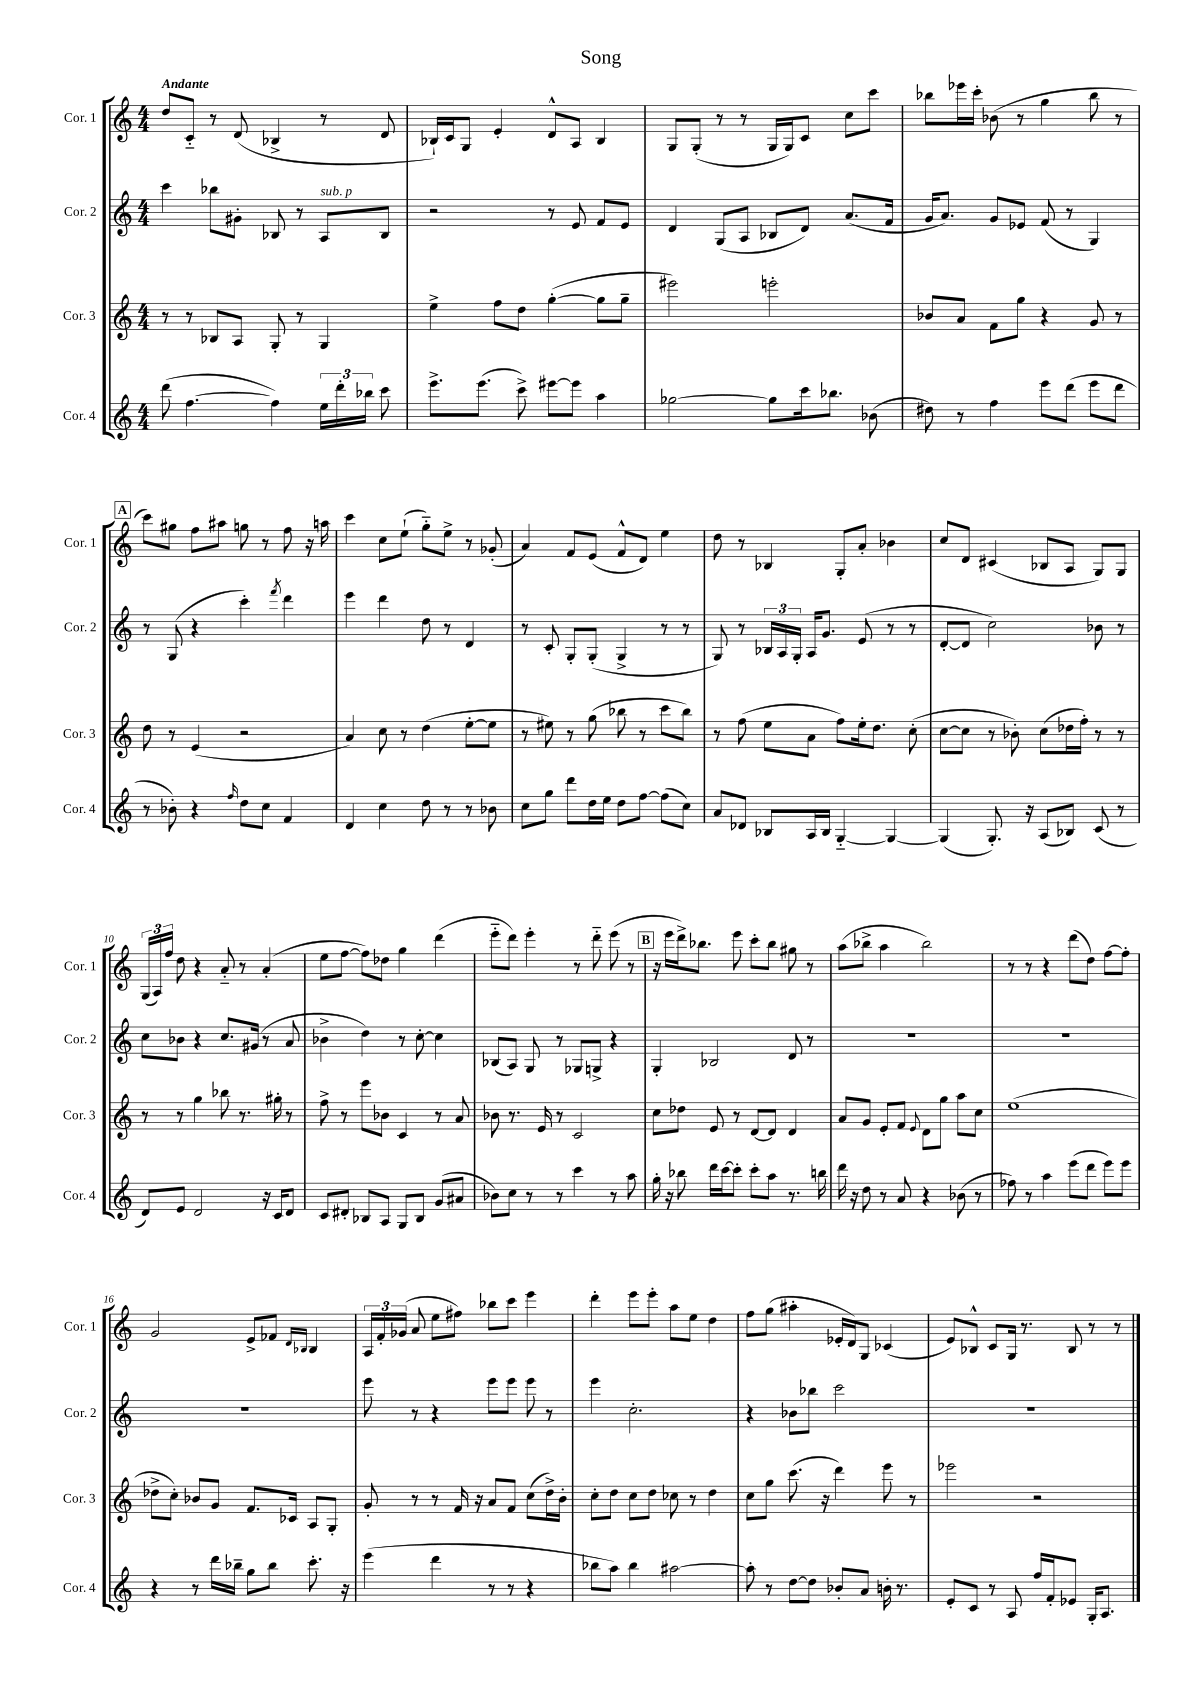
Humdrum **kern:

**kern	**kern	**kern	**kern
*staff4	*staff3	*staff2	*staff1
*clefG2	*clefG2	*clefG2	*clefG2
*k[]	*k[]	*k[]	*k[]
*M4/4	*M4/4	*M4/4	*M4/4
(8ddd	8r	4ccc	8dd
[4.ff	8r	.	8c'~
.	8B-	8bb-	8r
.	8A	8g#'	(8d
4ff])	8G'	8B-	4B-^
.	8r	8r	.
24ee	4G	8A	8r
24ddd'	.	.	.
24bb-	.	.	.
8ccc	.	8B-	8d
=	=	=	=
8.eee^	4ee^	2r	16B-`)
.	.	.	16c
.	.	.	8G
(8.eee	.	.	.
.	8ff	.	4e'
8ccc^)	8dd	.	.
[8eee#	([4gg'	8r	8d^^
8eee#]	.	8e	8A
4aa	8gg]	8f	4B-
.	8gg~	8e	.
=	=	=	=
[2gg-	2eee#)	4d	8G
.	.	.	(8G'
.	.	(8G	8r
.	.	8A	8r
8gg-]	2eee'	8B-	16G
.	.	.	16G)
16ccc	.	8d)	8c
8.bb-	.	.	.
.	.	(8.a	8cc
(8b-	.	.	8ccc
.	.	16f	.
=	=	=	=
8dd#)	8b-	16g	8bb-
.	.	8.a)	.
8r	8a	.	16eee-
.	.	.	16ccc'
4ff	8f	8g	(8b-
.	8gg	8e-	8r
8eee	4r	(8f	4gg
(8ddd	.	8r	.
8eee	8g	4G)	8bb-
8ddd	8r	.	8r
=	=	=	=
8r	8dd	8r	8ccc)
8b-')	8r	(8G	8gg#
4r	(4e	4r	8ff
.	.	.	8aa#
16qqff	.	.	.
8dd	2r	4ccc')	8gg
8cc	.	.	8r
.	.	8qfff	.
4f	.	4ddd	8ff
.	.	.	16r
.	.	.	16aa
=	=	=	=
4d	4a)	4eee	4ccc
4cc	8cc	4ddd	8cc
.	8r	.	(8ee`
8dd	(4dd	8dd	8gg'~)
8r	.	8r	8ee^
8r	[8ee'	4d	8r
8b-	8ee]	.	(8g-'
=	=	=	=
8cc	8r	8r	4a)
8gg	8ee#)	8c'	.
8ddd	8r	8G'	8f
16dd	(8gg	(8G'	(8e
16ee	.	.	.
8dd	8bb-	4G^	8f^^
[8ff	8r	.	8d)
(8ff]	8ccc	8r	4ee
8cc)	8bb-)	8r	.
=	=	=	=
8a	8r	8G)	8dd
8d-	(8ff	8r	8r
8B-	8ee	24B-	4B-
.	.	24A	.
.	.	24G'	.
16A	8a	16A	.
16B-	.	8.g	.
[4G'~	8ff)	.	8G'
.	16ee'	(8e	8a'
.	8.dd	.	.
4G_	.	8r	4b-
.	(8cc'	8r	.
=	=	=	=
(4G]	[8cc	[8d'	8cc
.	8cc]	8d]	8d
8.G')	8r	2cc)	(4c#
.	8b-')	.	.
16r	.	.	.
(8A	(8cc	.	8B-
8B-)	16dd-	.	8A
.	16ff')	.	.
(8c	8r	8b-	8G)
8r	8r	8r	8G
=	=	=	=
8d)	8r	8cc	(24G
.	.	.	24A)
.	.	.	24ff
8e	8r	8b-	8dd
2d	4gg	4r	4r
.	8bb-	8.cc	8a'~
.	8.r	.	8r
.	.	(16g#	.
16r	.	8r	(4a'
16c	16gg#'	.	.
8d	8r	8a	.
=	=	=	=
8c	8ff^	4b-^	8ee
8d#'	8r	.	[8ff
8B-	8eee	4dd)	8ff])
8A	8b-	.	8dd-
8G	4c	8r	4gg
8B-	.	[8cc'	.
(8g	8r	4cc]	(4ddd
8a#	8a	.	.
=	=	=	=
8b-)	8b-	(8B-	8eee'~
8cc	8.r	8A)	8ddd)
8r	.	8G	4eee'
.	16e	.	.
8r	8r	8r	.
4ccc	2c	8G-	8r
.	.	8G^	8ddd'~
8r	.	4r	(8eee
8aa	.	.	8r
=	=	=	=
16gg'	8cc	4G'	16r
16r	.	.	16eee
8bb-	8dd-	.	16ddd^)
.	.	.	8.bb-
16ddd	8e	2B-	.
[16ccc	.	.	.
8ccc']	8r	.	8eee
8ccc'	[8d	.	8ccc'
8aa	8d]	.	8bb-
8.r	4d	8d	8gg#
.	.	8r	8r
16bb	.	.	.
=	=	=	=
16ddd	8a	1r	(8aa
16r	.	.	.
8dd	8g	.	8bb-^
8r	8e'	.	4aa
8a	8f	.	.
.	8qqe	.	.
4r	8d	.	2bb-)
.	8gg	.	.
(8b-	8aa	.	.
8r	8cc	.	.
=	=	=	=
8ff-)	(1ee	1r	8r
8r	.	.	8r
4aa	.	.	4r
(8eee	.	.	(8ddd
8ddd	.	.	8dd)
8eee)	.	.	[8ff
8eee	.	.	8ff']
=	=	=	=
4r	8dd-^	1r	2g
.	8cc')	.	.
8r	8b-	.	.
16ddd	8g	.	.
16bb-~	.	.	.
8gg	8.f	.	8e^
8bb-	.	.	8f-
.	16c-	.	.
.	.	.	16qqd
.	.	.	16qqB-
8.ccc'	8A	.	4B-
.	8G'	.	.
16r	.	.	.
=	=	=	=
(4eee	8g'	8eee	24A
.	.	.	24f'
.	.	.	(24g-
.	8r	8r	8a
4ddd	8r	4r	8ee
.	16f	.	8ff#)
.	16r	.	.
8r	8a	8eee	8bb-
8r	8f	8eee	8ccc
4r	(8cc	8eee	4eee
.	16dd^)	8r	.
.	16b'	.	.
=	=	=	=
8bb-	8cc'	4eee	4ddd'
8aa)	8dd	.	.
4bb-	8cc	2.cc'	8eee
.	8dd	.	8eee'
[2aa#	8cc-	.	8aa
.	8r	.	8ee
.	4dd	.	4dd
=	=	=	=
8aa#']	8cc	4r	8ff
8r	8gg	.	(8gg
[8dd	(8.ccc	8b-	4aa#'
8dd]	.	8bb-	.
.	16r	.	.
8b-'	4ddd)	2ccc	16e-'
.	.	.	16d)
8a	.	.	8G
16b'	8eee	.	(4c-
8.r	.	.	.
.	8r	.	.
=	=	=	=
8e'	2eee-	1r	8e)
8c	.	.	8B-^^
8r	.	.	8c
8A	.	.	16G
.	.	.	8.r
16ff	2r	.	.
16f'	.	.	.
8e-	.	.	8B-
16G'	.	.	8r
8.A	.	.	.
.	.	.	8r
==	==	==	==
*-	*-	*-	*-
